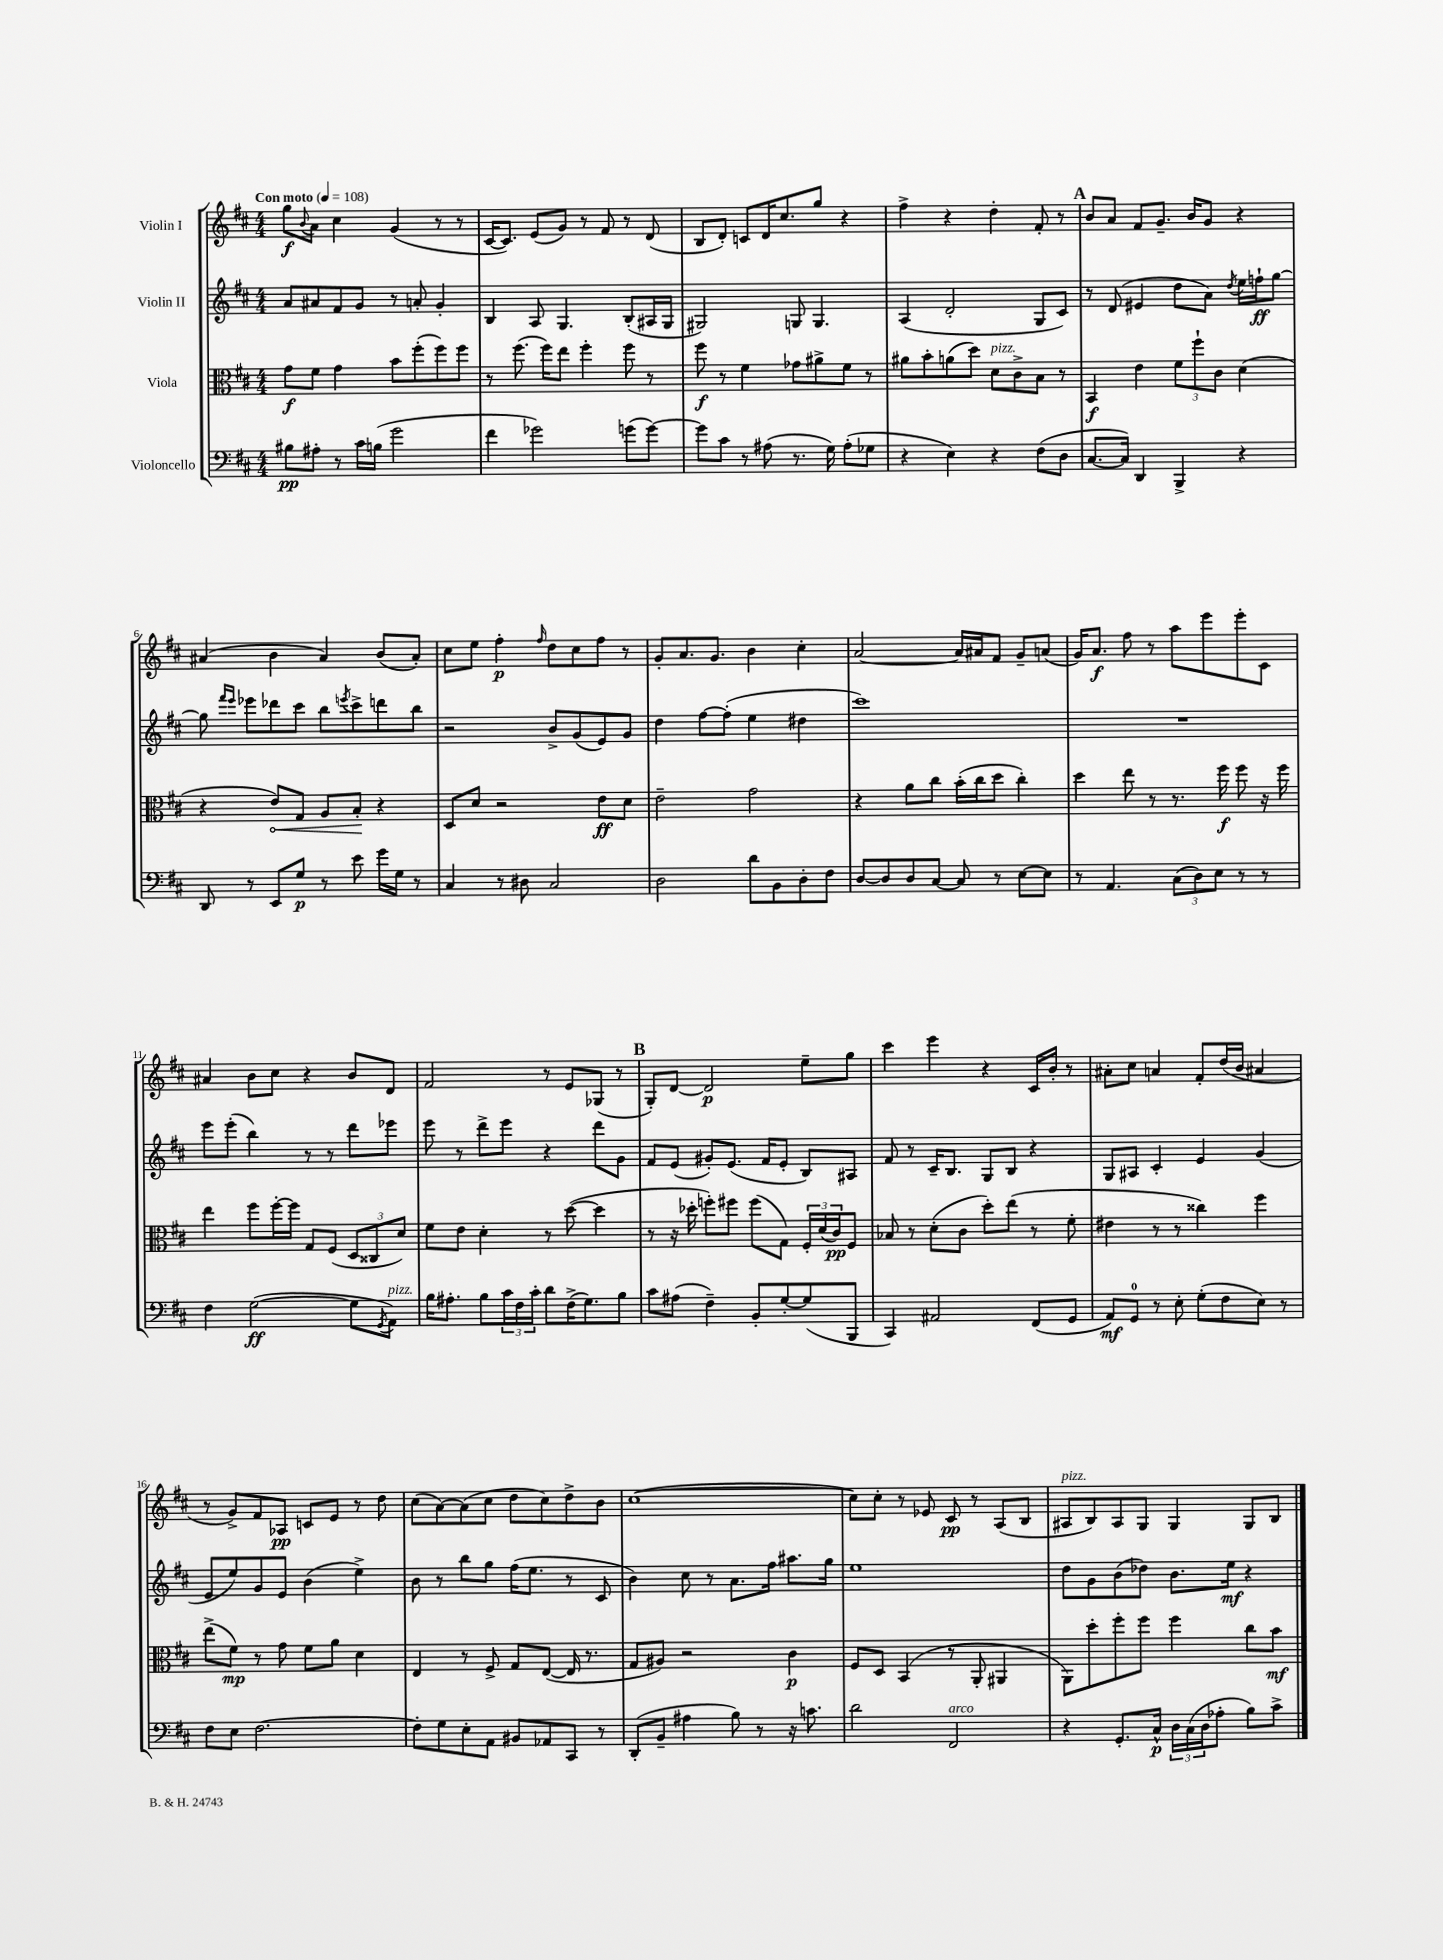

**kern	**kern	**kern	**kern
*staff4	*staff3	*staff2	*staff1
*clefF4	*clefC3	*clefG2	*clefG2
*k[f#c#]	*k[f#c#]	*k[f#c#]	*k[f#c#]
*M4/4	*M4/4	*M4/4	*M4/4
*MM108	*MM108	*MM108	*MM108
8B#\L	8g\L	8a/L	8gg\L
.	.	.	8qqb/
8A#'\J	8f#\J	8a#/	8a\J
8r	4g\	8f#/	4cc#\
16c#\LL	.	8g/J	.
(16B\JJ	.	.	.
2g\	8b\L	8r	(4g/
.	(8ff#'\	8a'/	.
.	8ff#\)	4g'/	8r
.	8ff#\J	.	8r
=	=	=	=
4f#\	8r	4B/	[16c#/LK
.	.	.	8.c#/]J)
.	(8.ff#\	.	.
2g-\)	.	8A/	(8e/L
.	16ff#\LK)	.	.
.	8ee\J	4.G/	8g/J)
.	4ff#'\	.	8r
.	.	.	8f#/
(8g\L	8ff#\	(8B'/L	8r
[8g\J)	8r	16A#/L	(8d/
.	.	16G/JJ	.
=	=	=	=
8g\]L	8ff#\	2G#/)	8B/L
8c#\J	8r	.	8d'/J)
8r	4f#\	.	8c/L
(8A#\	.	.	16d/K
.	.	.	8.cc#/
8.r	8g-\L	8G/	.
.	8a#^\	4.G/	8gg/J
16G\)	.	.	.
(8A#'\L	8f#\J	.	4r
8G-\J	8r	.	.
=	=	=	=
4r	8a#\L	(4A/	4ff#^\
.	8b'\	.	.
4E\)	(8a\	2d'/	4r
.	8dd\J)	.	.
4r	8d\L	.	4dd'\
.	8c#^\	.	.
(8F#\L	8B\J	8G/L	8f#'/
8D\J	8r	8c#/J)	8r
=	=	=	=
[8.C#/L	4BB/	8r	8b/L
.	.	(8d/	8a/J
16C#/]Jk)	.	.	.
4DD/	4e\	4e#/	8f#/L
.	.	.	8.g~/J
4BBB^/	12f#\L	8dd\L	.
.	.	.	16b/LK
.	12ff#`\	.	.
.	.	8a\J)	8g/J
.	12c#\J	.	.
.	.	8qdd/	.
4r	(4d\	16ee\LL	4r
.	.	16ff`\J	.
.	.	[8gg\J	.
=	=	=	=
8DD/	4r	8gg\]	(4a#/
.	.	16qqfff#/LL	.
.	.	16qqeee/JJ	.
8r	.	8eee-\L	.
8EE/L	8e/L)	8ddd-\	4b\
8G/J	8G/J	8ccc#\J	.
8r	8A/L	8bb\L	4a#/)
.	.	8qeee/	.
8e\	8B'/J	8ccc#^\	.
16g\LL	4r	8ddd\	(8b/L
16G\JJ	.	.	.
8r	.	8bb\J	8a#'/J)
=	=	=	=
4C#/	8D/L	2r	8cc#\L
.	8d/J	.	8ee\J
8r	2r	.	4ff#'\
8D#\	.	.	.
.	.	.	16qqff#/
2C#/	.	8b^/L	8dd\L
.	.	(8g/	8cc#\
.	8e\L	8e/)	8ff#\J
.	8d\J	8g/J	8r
=	=	=	=
2D\	2e~\	4dd\	8g'/L
.	.	.	8.a/
.	.	[8ff#\L	.
.	.	.	8.g/J
.	.	(8ff#'\]J	.
8d\L	2g\	4ee\	4b\
8BB\	.	.	.
8D'\	.	4dd#\	4cc#'\
8F#\J	.	.	.
=	=	=	=
[8D/L	4r	1ccc#)	[2a/
8D/]	.	.	.
8D/	8a\L	.	.
[8C#/J	8cc#\J	.	.
8C#/]	(16b'\LL	.	16a/]LL
.	16cc#\J	.	16a#/J
8r	8dd\J	.	8f#/J
[8E\L	4cc#'\)	.	8g~/L
8E\]J	.	.	(8a/J
=	=	=	=
8r	4dd\	1r	16g/LK)
.	.	.	8.a/J
4.AA/	.	.	.
.	8ee\	.	8ff#\
.	8r	.	8r
(12C#\L	8.r	.	8aa\L
12D\)	.	.	.
.	.	.	8eee\
12E\J	.	.	.
.	16ff#\	.	.
8r	8ff#\	.	8eee'\
8r	16r	.	8c#\J
.	16ff#\	.	.
=	=	=	=
4F#\	4ee\	8eee\L	4a#/
.	.	(8eee'\J	.
([2G\	8ff#\L	4bb\)	8b\L
.	[16ff#'\L	.	8cc#\J
.	16ff#\]JJ	.	.
.	8G/L	8r	4r
.	(8F#/J	8r	.
8G\]L	12D/L	8ddd\L	8b/L
.	12C##/	.	.
8qGG/	.	.	.
8AA\J)	.	8eee-\J	8d/J
.	12d/J)	.	.
=	=	=	=
16B\LK	8f#\L	8eee\	2f#/
8.A#'\J	.	.	.
.	8e\J	8r	.
8B\L	4d'\	8ddd^\L	.
24c#\L	.	8eee\J	.
24F#\	.	.	.
24c#'\JJ	.	.	.
8d\L	8r	4r	8r
(16F#^\K	([8dd\	.	8e/L
8.G\)	.	.	.
.	4dd\]	8ddd\L	(8G-/J
8B\J	.	8g\J	8r
=	=	=	=
8c#\L	8r	8f#/L	8G'/L)
(8A#\J	16r	(8e/J	[8d/J
.	16dd-'\	.	.
4F#~\)	8ff'\L)	8g#'/L)	2d/]
.	8ff#\J	(8.e/J	.
8BB'/L	(8ff#\L	.	.
.	.	16f#/LK	.
[8G'/	8G\J)	8e'/J	.
(8G/]	24F#'/LL	8B/L)	8ee~\L
.	(24d/	.	.
.	24c#/J)	.	.
8BBB/J	8F#/J	8A#/J	8gg\J
=	=	=	=
4CC#/)	8B-/	8f#/	4ccc#\
.	8r	8r	.
2AA#/	(8d'\L	16c#~/LK	4eee\
.	.	8.B/J	.
.	8c#\J	.	.
.	8dd'\L)	8G/L	4r
.	(8ee\J	8B/J	.
(8FF#/L	8r	4r	16c#/LL
.	.	.	16b'/JJ
8GG/J	8f#'\	.	8r
=	=	=	=
8AA/L)	4e#\	8G/L	8a#'\L
8GG/J	.	8A#/J	8cc#\J
8r	8r	4c#'/	4a/
8E'\	8r	.	.
(8G'\L	4cc##\)	4e/	8f#'/L
8F#\	.	.	(16dd/L
.	.	.	16b/JJ
8E\J)	4ff#\	(4g/	4a#/
8r	.	.	.
=	=	=	=
8F#\L	(8ee^\L	8e/L	8r
8E\J	8f#\J)	8ee/)	8g^/L)
[2.F#\	8r	8g/	8f#/
.	8g\	8e/J	8A-/J
.	8f#\L	(4b\	8c/L
.	8a\J	.	8e/J
.	4d\	4ee^\)	8r
.	.	.	8dd\
=	=	=	=
8F#'\]L	4E/	8b\	(8cc#\L
8G\	.	8r	[8a\)
8E'\	8r	8bb\L	(8a\]
8AA\J	8F#^/	8gg\J	8cc#\J
8BB#/L	8G/L	(16ff#\LK	8dd\L
.	.	8.ee\J	.
8AA-/	([8E/J	.	8cc#\)
8CC#/J	16E/]	8r	8dd^\
.	8.r	.	.
8r	.	8c#/	8b\J
=	=	=	=
(8DD'/L	8G/L	4b\)	([1cc#
8BB~/J	8A#/J)	.	.
4A#\	2r	8cc#\	.
.	.	8r	.
8B\)	.	8.a\L	.
8r	.	.	.
.	.	16ff#\Jk	.
16r	4c#\	8.aa#\L	.
8.c\	.	.	.
.	.	16gg\Jk	.
=	=	=	=
2d\	8F#/L	1ee	8cc#\]L)
.	8D/J	.	8cc#'\J
.	(4BB/	.	8r
.	.	.	8e-/
2FF#/	8r	.	8c#/
.	8AA'/	.	8r
.	4AA#/	.	(8A/L
.	.	.	8B/J
=	=	=	=
4r	8AA\L)	8dd\L	8A#/L
.	8dd'\	8g\	8B/)
8.GG'/L	8ff#'\	(8b\	8A#/
.	8ff#\J	8dd-\J)	8G/J
16C#^^/Jk	.	.	.
24D\LL	4ff#\	8.b\L	4G/
(24C#\	.	.	.
24D\J	.	.	.
8A-'\J	.	.	.
.	.	16ee\Jk	.
8B\L)	8cc#\L	4r	8G/L
8c#^\J	8b\J	.	8B/J
==	==	==	==
*-	*-	*-	*-
